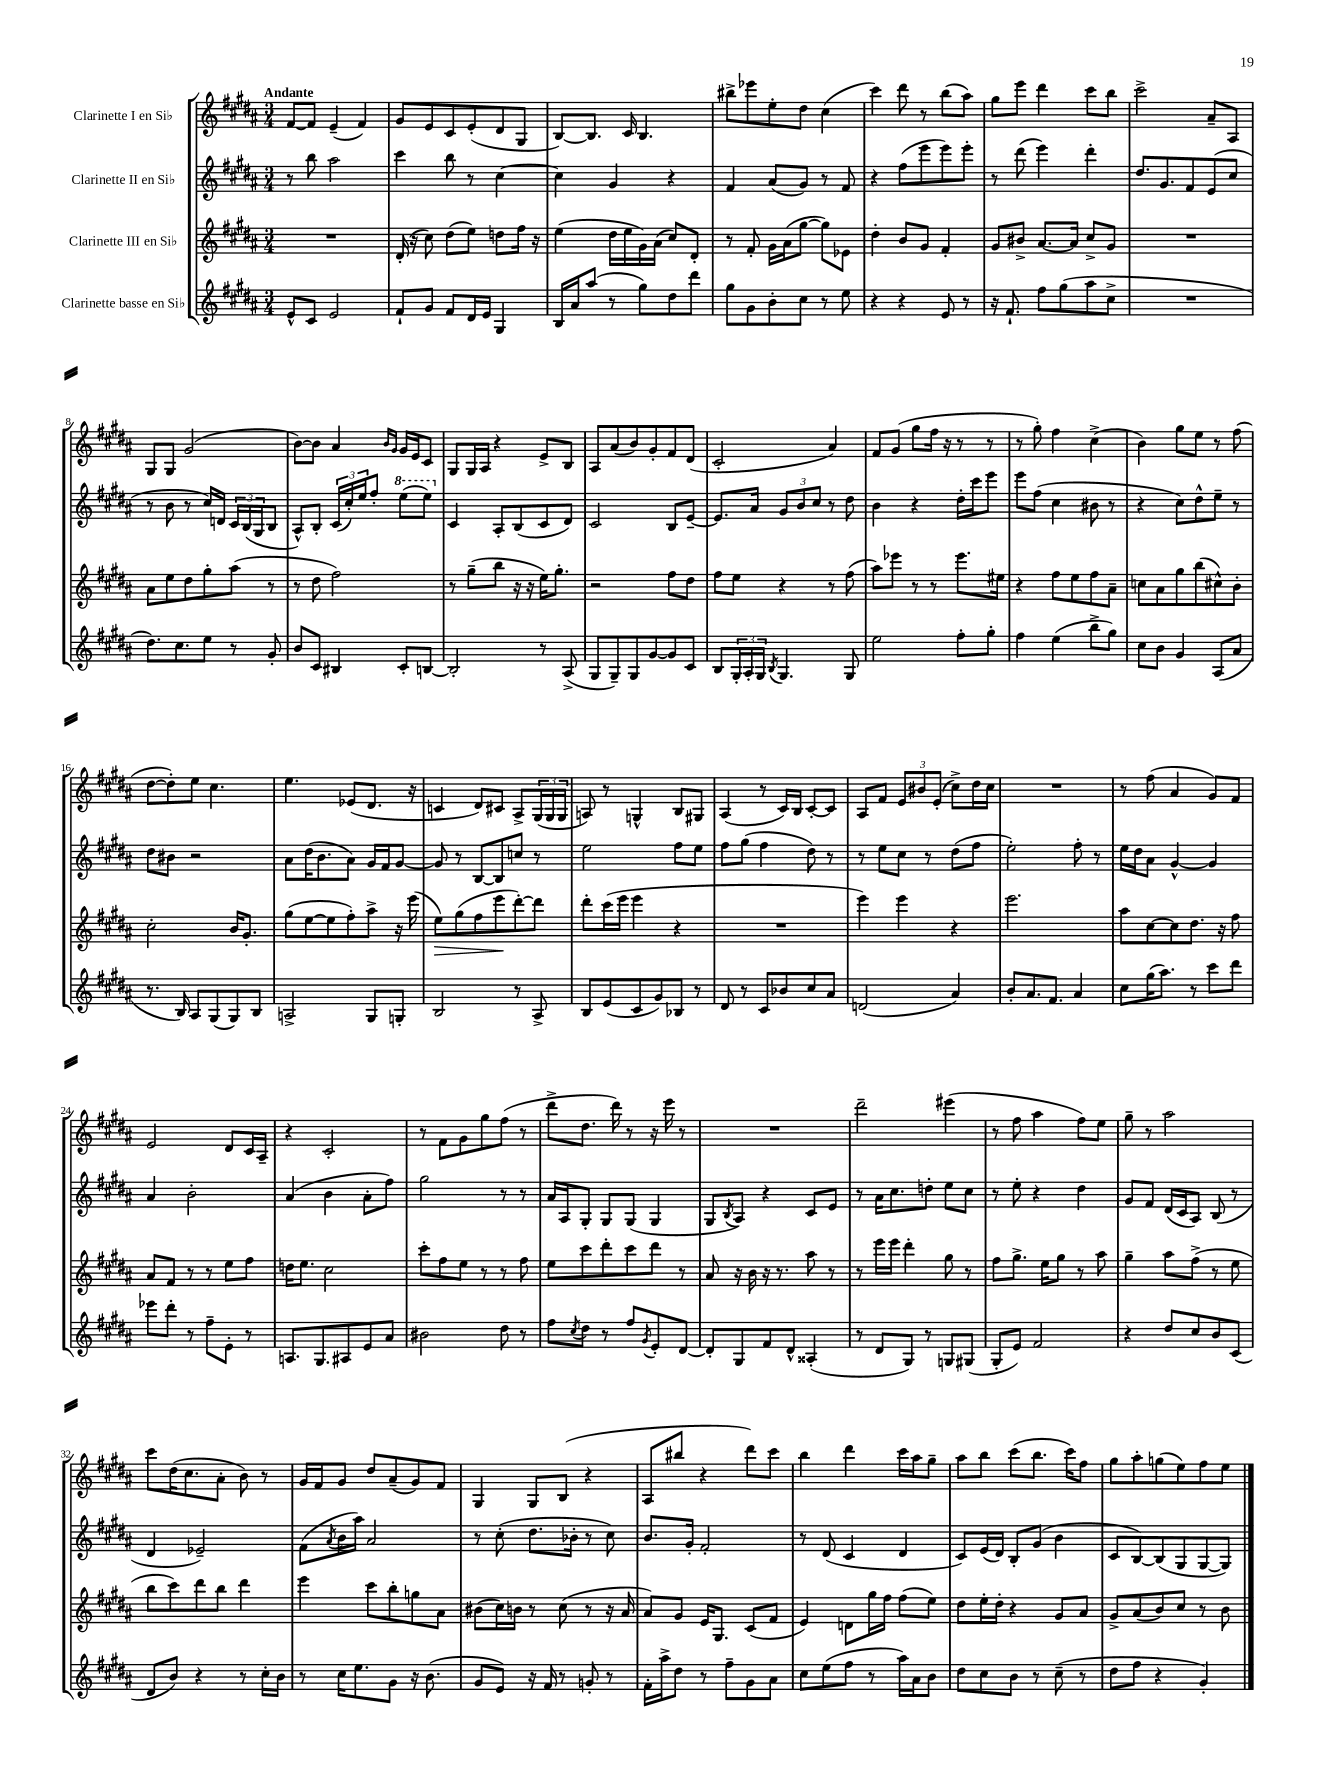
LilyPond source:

<<
\new StaffGroup <<
\new Staff = "s0" \with { instrumentName = "Clarinette I en Sib" } {
    \clef treble \key b \major \numericTimeSignature \time 3/4 \tempo "Andante"
    fis'8~ fis'8 e'4--( fis'4) |
    gis'8 e'8 cis'8 e'8-.( dis'8 gis8 |
    b8~) b8. cis'16 b4. |
    bis''8-> ees'''8 e''8-. dis''8 cis''4( |
    cis'''4) dis'''8 r8 b''8( ais''8) |
    gis''8 e'''8 dis'''4 cis'''8 b''8 |
    cis'''2-> ais'8-- ais8 |
    gis8 gis8 gis'2( |
    b'8~) b'8 ais'4 \grace { b'16 gis'16 } gis'16 e'16 cis'8 |
    gis8 gis16 ais16 r4 e'8-> b8 |
    ais8 ais'8( b'8) gis'8-. fis'8 dis'8( |
    cis'2-. ais'4) |
    fis'8 gis'8( gis''8 fis''16 r16 r8 r8 |
    r8 gis''8-.) fis''4 cis''4->( |
    b'4) gis''8 e''8 r8 fis''8( |
    dis''8~ dis''8-.) e''8 cis''4. |
    e''4. ees'8( dis'8. r16 |
    c'4 dis'8) cis'8 ais8-> \tuplet 3/2 { gis16( gis16 gis16 } |
    a8) r8 g4-^ b8 gis8 |
    ais4( r8 cis'16) b16 cis'8~-. cis'8 |
    ais8 fis'8 \tuplet 3/2 { e'8 bis'8 e'8-.( } cis''8->) dis''16 cis''16 |
    R2. |
    r8 fis''8( ais'4 gis'8) fis'8 |
    e'2 dis'8 cis'16 ais16-- |
    r4 cis'2-. |
    r8 fis'8 gis'8 gis''8 fis''8( r8 |
    dis'''8-> dis''8. dis'''16) r8 r16 e'''16 r8 |
    R2. |
    dis'''2-- eis'''4( |
    r8 fis''8 ais''4 fis''8) e''8 |
    gis''8-- r8 ais''2 |
    cis'''8 dis''16( cis''8. ais'8-. b'8) r8 |
    gis'16 fis'16 gis'8 dis''8 ais'8--( gis'8) fis'8 |
    gis4 gis8 b8( r4 |
    ais8 bis''8 r4 dis'''8) cis'''8 |
    b''4 dis'''4 cis'''16 ais''16 gis''8-- |
    ais''8 b''8 cis'''8( b''8. cis'''16) fis''8 |
    gis''8 ais''8-. g''8( e''8) fis''8 e''8 \bar "|." |
}
\new Staff = "s1" \with { instrumentName = "Clarinette II en Sib" } {
    \clef treble \key b \major \numericTimeSignature \time 3/4
    r8 b''8 ais''2 |
    cis'''4 b''8 r8 cis''4~ |
    cis''4 gis'4 r4 |
    fis'4 ais'8( gis'8) r8 fis'8 |
    r4 fis''8( e'''8 e'''8) e'''8-. |
    r8 dis'''8( e'''4) dis'''4-. |
    dis''8. gis'8. fis'8 e'8( cis''8 |
    r8 b'8 r8 cis''16) d'16 \tuplet 3/2 { cis'16 b16( gis16 } b8 |
    ais8-^) b8-. \tuplet 3/2 { cis'16( cis''16-.) e''16 } fis''8-. \ottava #1 e'''8( e'''8) \ottava #0 |
    cis'4 ais8-. b8( cis'8 dis'8) |
    cis'2 b8 e'8~-- |
    e'8. ais'16 \tuplet 3/2 { gis'8 b'8 cis''8 } r8 dis''8 |
    b'4 r4 dis''16-. cis'''16 e'''8 |
    e'''8 fis''8( cis''4 bis'8 r8 |
    r4 cis''8) dis''8-^ e''8-- r8 |
    dis''8 bis'8 r2 |
    ais'8 dis''16( b'8. ais'8) gis'16 fis'16 gis'8~ |
    gis'8 r8 b8~ b8 c''8 r8 |
    e''2 fis''8 e''8 |
    fis''8 gis''8( fis''4 dis''8) r8 |
    r8 e''8 cis''8 r8 dis''8( fis''8 |
    e''2-.) fis''8-. r8 |
    e''16 dis''16 ais'8 gis'4~-^ gis'4 |
    ais'4 b'2-. |
    ais'4( b'4 ais'8-. fis''8) |
    gis''2 r8 r8 |
    ais'16 ais16 gis8-. gis8 gis8( gis4 |
    gis8 \acciaccatura { b8 } ais8) r4 cis'8 e'8 |
    r8 ais'16 cis''8. d''8-. e''8 cis''8 |
    r8 e''8-. r4 dis''4 |
    gis'8 fis'8 dis'16( cis'16 ais8) b8( r8 |
    dis'4 ees'2--) |
    fis'8( \acciaccatura { ais'8 } b'16 ais''16) ais'2 |
    r8 cis''8-.( dis''8. bes'16-. r8 cis''8) |
    b'8. gis'16-. fis'2-. |
    r8 dis'8( cis'4 dis'4 |
    cis'8) e'16( dis'16) b8-. gis'8( b'4 |
    cis'8 b8~) b8( gis8 gis8~ gis8) \bar "|." |
}
\new Staff = "s2" \with { instrumentName = "Clarinette III en Sib" } {
    \clef treble \key b \major \numericTimeSignature \time 3/4
    R2. |
    dis'16-.( r16 cis''8) dis''8( e''8) d''8 fis''16 r16 |
    e''4( dis''16 e''16 gis'16) ais'16( cis''8) dis'8-. |
    r8 fis'8-. gis'16 ais'16( gis''8~ gis''8) ees'8 |
    dis''4-. b'8 gis'8 fis'4-. |
    gis'8 bis'8-> ais'8.~ ais'16 cis''8-> gis'8 |
    R2. |
    ais'8 e''8 dis''8 gis''8-. ais''8( r8 |
    r8 dis''8 fis''2) |
    r8 gis''8--( b''8 r16 r16 e''16) gis''8.-. |
    r2 fis''8 dis''8 |
    fis''8 e''8 r4 r8 fis''8( |
    ais''8) ees'''8 r8 r8 ees'''8. eis''16 |
    r4 fis''8 e''8 fis''8 ais'8-- |
    c''8 ais'8 gis''8 b''8( cis''8-^) b'8-. |
    cis''2-. b'16 gis'8.-. |
    gis''8( e''8~ e''8 fis''8-.) ais''8-> r16 e'''16( |
    e''8\>) gis''8( fis''8 e'''8\! dis'''8~-.) dis'''8 |
    dis'''8-. cis'''16( e'''16 e'''4 r4 |
    R2. |
    e'''4) e'''4 r4 |
    e'''2. |
    ais''8 cis''8~ cis''8 dis''8. r16 fis''8 |
    ais'8 fis'8 r8 r8 e''8 fis''8 |
    d''16 e''8. cis''2 |
    cis'''8-. fis''8 e''8 r8 r8 fis''8 |
    e''8 cis'''8 dis'''8-. cis'''8 dis'''8 r8 |
    ais'8 r16 b'16 r16 r8. ais''8 r8 |
    r8 e'''16 e'''16 dis'''4-. gis''8 r8 |
    fis''8 gis''8.-> e''16 gis''8 r8 ais''8 |
    gis''4-- ais''8 fis''8->( r8 e''8 |
    b''8 cis'''8) dis'''8 b''8 dis'''4 |
    e'''4 cis'''8 b''8-. g''8 ais'8 |
    bis'8( cis''16) b'16 r8 cis''8( r8 r16 ais'16 |
    ais'8) gis'8 e'16 gis8. cis'8( fis'8 |
    e'4) d'8 gis''16 fis''16 fis''8( e''8) |
    dis''8 e''16-. dis''16-. r4 gis'8 ais'8 |
    gis'8-> ais'8( b'8) cis''8 r8 b'8 \bar "|." |
}
\new Staff = "s3" \with { instrumentName = "Clarinette basse en Sib" } {
    \clef treble \key b \major \numericTimeSignature \time 3/4
    e'8-^ cis'8 e'2 |
    fis'8-! gis'8 fis'8 dis'16 e'16 gis4 |
    b16 ais'16 ais''8( r8 gis''8) dis''8 dis'''8 |
    gis''8 gis'8 b'8-. cis''8 r8 e''8 |
    r4 r4 e'8 r8 |
    r16 fis'8.-! fis''8 gis''8( ais''8 cis''8-> |
    R2. |
    dis''8.) cis''8. e''8 r8 gis'8-. |
    b'8 cis'8 bis4 cis'8-. b8~ |
    b2-. r8 ais8->( |
    gis8 gis8--) gis8 gis'8~ gis'8 cis'8 |
    b8 \tuplet 3/2 { gis16-. ais16-. gis16 } \acciaccatura { b8 } gis4. gis8 |
    e''2 fis''8-. gis''8-. |
    fis''4 e''4( b''8-> gis''8) |
    cis''8 b'8 gis'4 ais8( ais'8 |
    r8. b16) ais8 gis8( gis8) b8 |
    a2-> gis8 g8-. |
    b2 r8 ais8-> |
    b8 e'8( cis'8 gis'8) bes8 r8 |
    dis'8 r8 cis'8 bes'8 cis''8 ais'8 |
    d'2( ais'4) |
    b'8-. ais'8. fis'8. ais'4 |
    cis''8 gis''16( ais''8.) r8 cis'''8 dis'''8 |
    ees'''8 dis'''8-. r8 fis''8-- e'8-. r8 |
    a8. gis8. ais8 e'8 ais'8 |
    bis'2 dis''8 r8 |
    fis''8 \acciaccatura { cis''8 } dis''8 r8 fis''8 \acciaccatura { gis'8 } e'8-. dis'8~ |
    dis'8-. gis8 fis'8 dis'8-^ aisis4-.( |
    r8 dis'8 gis8) r8 g8 gis8( |
    gis8-. e'8) fis'2 |
    r4 dis''8 cis''8 b'8 cis'8( |
    dis'8 b'8) r4 r8 cis''16-. b'16 |
    r8 cis''16 e''8. gis'8 r16 b'8.( |
    gis'8 e'8) r16 fis'16 r8 g'8-. r8 |
    fis'16-. ais''16-> dis''8 r8 fis''8-- gis'8 ais'8 |
    cis''8 e''8( fis''8 r8 ais''16) ais'16 b'8 |
    dis''8 cis''8 b'8 r8 cis''8--( r8 |
    dis''8 fis''8 r4 gis'4-.) \bar "|." |
}
>>
>>
